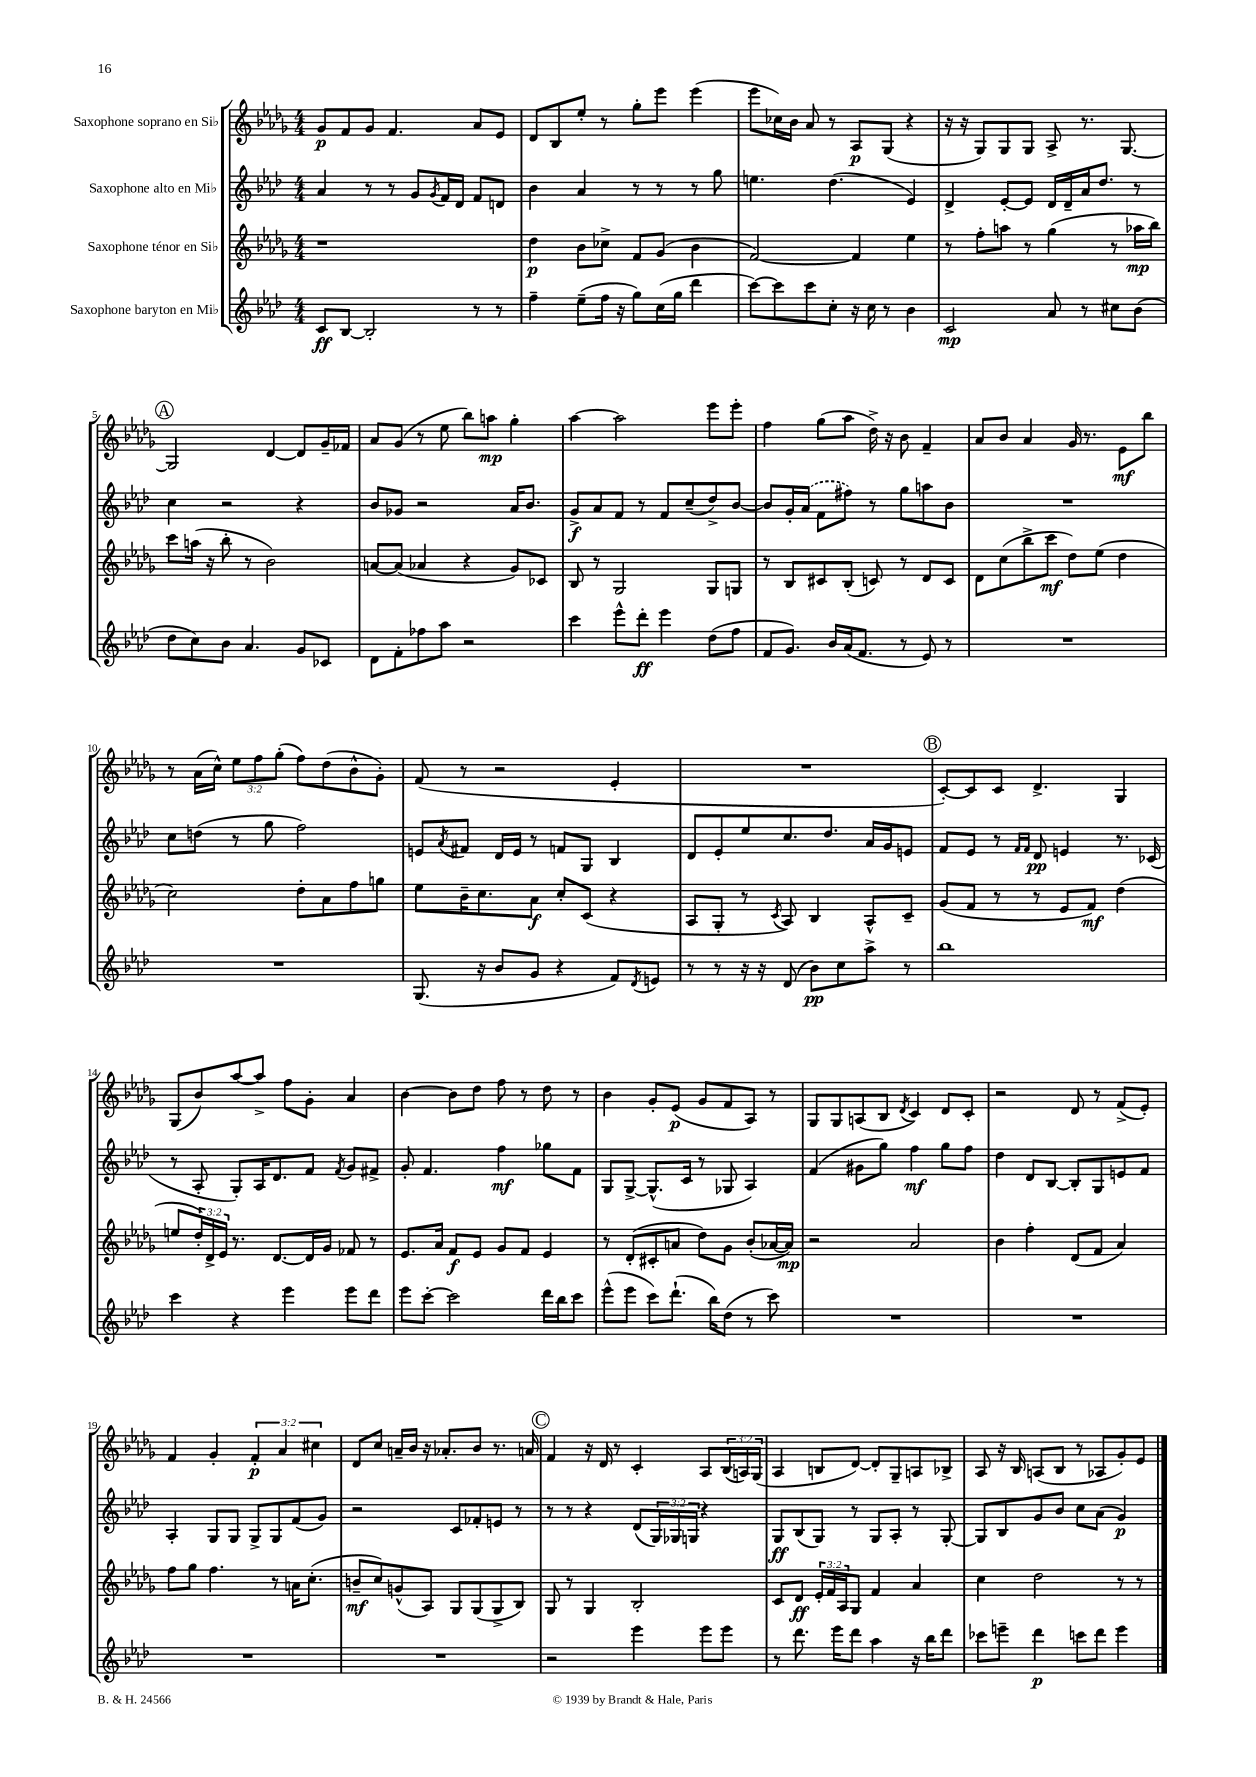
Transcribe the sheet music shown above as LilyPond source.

<<
\new StaffGroup <<
\new Staff = "s0" \with { instrumentName = "Saxophone soprano en Sib" } {
    \clef treble \key des \major \numericTimeSignature \time 4/4 \override Staff.TupletNumber.text = #tuplet-number::calc-fraction-text
    ges'8\p f'8 ges'8 f'4. aes'8 ees'8 |
    des'8 bes8 ees''8-. r8 ges''8-. ees'''8 ees'''4( |
    ees'''8 ces''16) bes'16 aes'8 r8 aes8\p ges8( r4 |
    r16 r16 ges8) ges8 ges8 aes8-> r8. ges8.~ |
    \mark \markup { \circle "A" } ges2 des'4~ des'8 ges'16-- fes'16 |
    aes'8 ges'8( r8 ees''8 bes''8) a''8\mp ges''4-. |
    aes''4~ aes''2 ees'''8 ees'''8-. |
    f''4 ges''8( aes''8 des''16->) r16 bes'8 f'4-- |
    aes'8 bes'8 aes'4 ges'16 r8. ees'8\mf bes''8 |
    r8 aes'16( c''16-^) \tuplet 3/2 { ees''8 f''8 ges''8-.( } f''8) des''8( bes'8-^ ges'8-.) |
    f'8( r8 r2 ees'4-. |
    R1 |
    \mark \markup { \circle "B" } c'8~-.) c'8 c'8 des'4.-> ges4 |
    ges8( bes'8) aes''8~ aes''8-> f''8 ges'8-. aes'4 |
    bes'4~ bes'8 des''8 f''8 r8 des''8 r8 |
    bes'4 ges'8-. ees'8\p( ges'8 f'8 aes8) r8 |
    ges8 ges8 a8( bes8 \acciaccatura { des'8 } c'4) des'8 c'8-. |
    r2 des'8 r8 f'8->( ees'8-.) |
    f'4 ges'4-. \tuplet 3/2 { f'4-.\p aes'4 cis''4 } |
    des'8 c''8 a'16-- bes'16 r16 aes'8.-. bes'8 r8. a'16 |
    \mark \markup { \circle "C" } f'4 r16 des'16 r8 c'4-. aes8 \tuplet 3/2 { bes16( a16) ges16( } |
    aes4 b8 des'8~) des'8-. ges8-- a8 bes8-> |
    aes8 r16 bes16 a8( bes8 r8 aes8 ges'8-.) ees'8 \bar "|." |
}
\new Staff = "s1" \with { instrumentName = "Saxophone alto en Mib" } {
    \clef treble \key aes \major \numericTimeSignature \time 4/4 \override Staff.TupletNumber.text = #tuplet-number::calc-fraction-text
    aes'4 r8 r8 g'8 \acciaccatura { g'8 } f'16 des'16 f'8 d'8 |
    bes'4 aes'4 r8 r8 r8 g''8 |
    e''4. des''4.( ees'4) |
    des'4-> ees'8~-. ees'8 des'16 des'16-- aes'16 des''8. r8 |
    \mark \markup { \circle "A" } c''4 r2 r4 |
    bes'8 ges'8 r2 aes'16 bes'8. |
    g'8->\f aes'8 f'8 r8 f'8 c''8--( des''8->) bes'8~ |
    bes'8 g'16-. \once \slurDashed aes'16( f'8 fis''8) r8 g''8 a''8 bes'8 |
    R1 |
    c''8 d''8( r8 g''8 f''2) |
    e'8 \acciaccatura { aes'8 } fis'8 des'16 e'16 r8 f'8 g8 bes4 |
    des'8 ees'8-. ees''8 c''8. des''8. aes'16 g'16 e'8 |
    \mark \markup { \circle "B" } f'8 ees'8 r8 \grace { f'16 f'16 } des'8\pp e'4 r8. ces'16( |
    r8 aes8-. g8-.) aes16 des'8. f'8 \acciaccatura { f'8 } g'8 fis'8-> |
    g'8-. f'4. f''4\mf ges''8 f'8 |
    g8 g8~-> g8.-^( c'16 r8 ges8 aes4) |
    f'4( gis'8 g''8) f''4\mf g''8 f''8 |
    des''4 des'8 bes8~ bes8-. g8 e'8 f'8 |
    aes4-. g8 g8 g8-> g8 f'8( g'8) |
    r2 c'8 fes'8-. e'8 r8 |
    \mark \markup { \circle "C" } r8 r8 r4 des'8( \tuplet 3/2 { g16) ges16 g16 } r4 |
    g8\ff bes8( g8) r8 g8 aes8-. r8 g8~-. |
    g8 bes8 g'8 bes'8 c''8 aes'8( g'4\p) \bar "|." |
}
\new Staff = "s2" \with { instrumentName = "Saxophone ténor en Sib" } {
    \clef treble \key des \major \numericTimeSignature \time 4/4 \override Staff.TupletNumber.text = #tuplet-number::calc-fraction-text
    r1 |
    des''4\p bes'8 ces''8-> f'8 ges'8( bes'4 |
    f'2~) f'4 ees''4 |
    r8 f''8-. a''8 r8 ges''4( r8 aes''16\mp bes''16) |
    \mark \markup { \circle "A" } c'''8 a''16( r16 bes''8-. r8 bes'2) |
    a'8~ a'8( aes'4 r4 ges'8) ces'8 |
    bes8 r8 ges2 ges8 g8 |
    r8 bes8 cis'8 bes8-.( c'8) r8 des'8 c'8 |
    des'8 c''8( bes''8-> c'''8\mf des''8) ees''8( des''4 |
    c''2) des''8-. aes'8 f''8 g''8 |
    ees''8 bes'16-- c''8. aes'8\f c''8-. c'8( r4 |
    aes8 ges8-. r8 \acciaccatura { c'8 } aes8) bes4 aes8-^ c'8-- |
    \mark \markup { \circle "B" } ges'8( f'8 r8 r8 ees'8 f'8\mf) des''4( |
    e''8 \tuplet 3/2 { des''16-.) des'16-> ees'16 } r8. des'8.~ des'16 ges'16 fes'8 r8 |
    ees'8. aes'16 f'8\f ees'8 ges'8 f'8 ees'4 |
    r8 des'8-.( cis'8-. a'8 des''8) ges'8 bes'8-.( aes'16~ aes'16\mp) |
    r2 aes'2 |
    bes'4 f''4-. des'8( f'8 aes'4) |
    f''8 ges''8 f''4. r8 a'16 c''8.-.( |
    b'8--\mf c''8) g'8-^( aes8) ges8 ges8( ges8-> bes8) |
    \mark \markup { \circle "C" } ges8 r8 ges4 bes2-. |
    c'8 des'8\ff \tuplet 3/2 { ees'16-. f'16 aes16 } ges8 f'4 aes'4 |
    c''4 des''2 r8 r8 \bar "|." |
}
\new Staff = "s3" \with { instrumentName = "Saxophone baryton en Mib" } {
    \clef treble \key aes \major \numericTimeSignature \time 4/4
    c'8\ff bes8~ bes2-. r8 r8 |
    f''4-- ees''8--( f''16 r16 g''8) c''16( g''16 des'''4 |
    c'''8~) c'''8 c'''8 c''8-. r16 c''16 r8 bes'4 |
    c'2\mp aes'8 r8 cis''8 bes'8( |
    \mark \markup { \circle "A" } des''8 c''8) bes'8 aes'4. g'8 ces'8 |
    des'8 f'8-. fes''8 aes''8 r2 |
    c'''4 ees'''8-^ des'''8-.\ff ees'''4 des''8( f''8 |
    f'8 g'8.) bes'16 aes'16( f'8. r8 ees'8) r8 |
    R1 |
    R1 |
    g8.( r16 bes'8 g'8 r4 f'8) \acciaccatura { des'8 } e'8 |
    r8 r8 r16 r16 des'8( bes'8\pp) c''8 aes''8-> r8 |
    \mark \markup { \circle "B" } bes''1 |
    c'''4 r4 ees'''4 ees'''8 des'''8 |
    ees'''8 c'''8~-. c'''2 des'''16 bes''16 c'''8 |
    ees'''8-^( ees'''8 c'''8) des'''8.-!( bes''16) des''8( r8 c'''8) |
    R1 |
    R1 |
    R1 |
    R1 |
    \mark \markup { \circle "C" } r2 ees'''4 ees'''8 ees'''8 |
    r8 des'''8. ees'''16 des'''8 aes''4 r16 bes''16 des'''8 |
    ces'''8 e'''8-- des'''4\p c'''8 des'''8 e'''4 \bar "|." |
}
>>
>>
